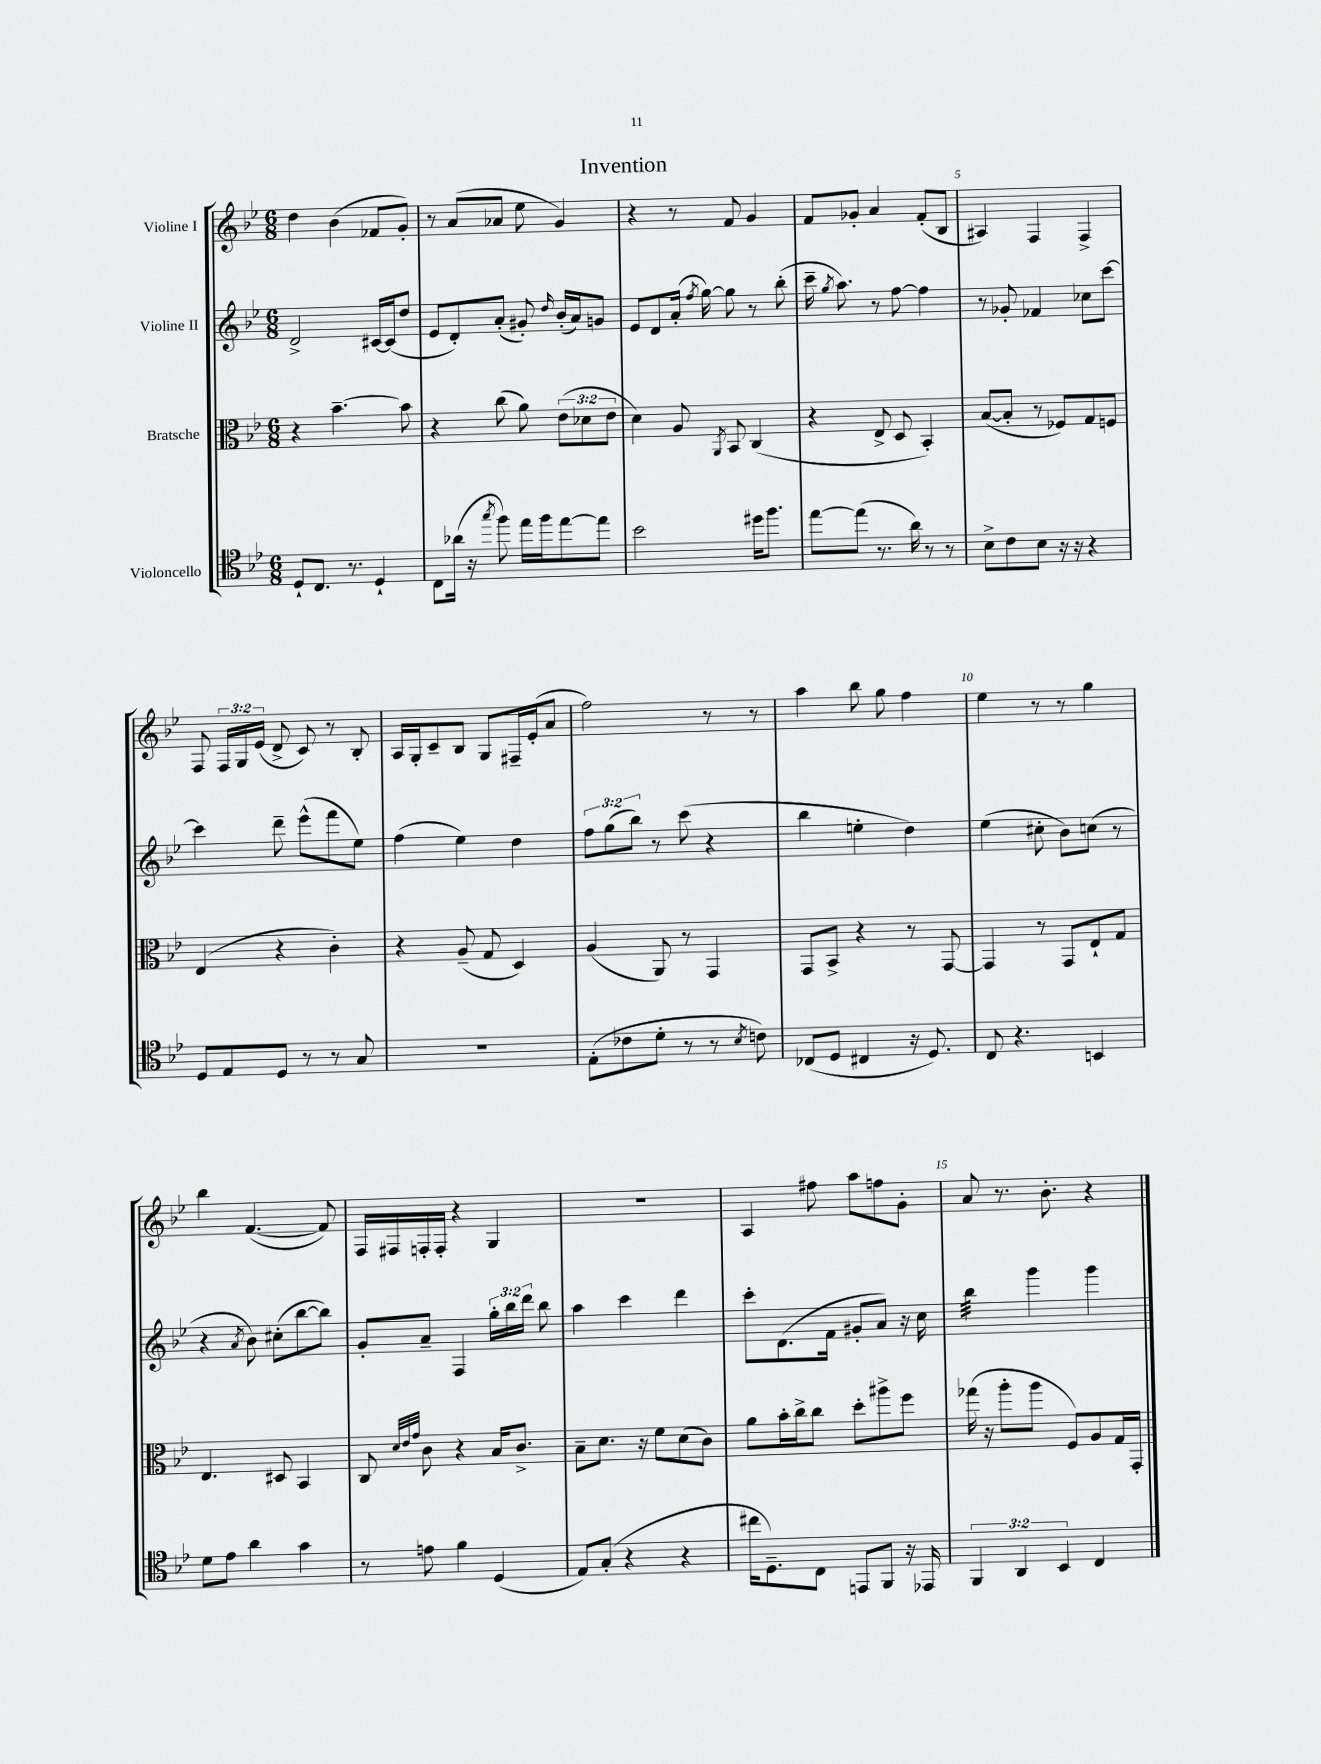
\header { title = "Invention" }
<<
\new StaffGroup <<
\new Staff = "s0" \with { instrumentName = "Violine I" } {
    \clef treble \key bes \major \numericTimeSignature \time 6/8 \override Staff.TupletNumber.text = #tuplet-number::calc-fraction-text
    \autoBeamOff d''4 bes'4( fes'8[ g'8]-.) |
    r8 a'8[( aes'8] ees''8 g'4) |
    r4 r8 f'8 g'4 |
    f'8[ ges'8]-. a'4 f'8[-.( bes8] |
    ais4) f4 f4-> |
    f8 \tuplet 3/2 { f16[ g16 ees'16]( } d'8-> c'8) r8 bes8-. |
    a16[ g16-. c'8-- bes8] g8[ fis16-- ees'16-.( a'8] |
    f''2) r8 r8 |
    a''4 bes''8 g''8 f''4 |
    ees''4 r8 r8 g''4 |
    bes''4 f'4.~( f'8) |
    f16[ fis16 f16-. f16]-. r4 g4 |
    R2. |
    a4 fis''8 a''8[ f''8 g'8]-. |
    a'8 r8. bes'8.-. r4 \bar "|." |
}
\new Staff = "s1" \with { instrumentName = "Violine II" } {
    \clef treble \key bes \major \numericTimeSignature \time 6/8 \override Staff.TupletNumber.text = #tuplet-number::calc-fraction-text
    \autoBeamOff d'2-> cis'16[~ cis'16( d''8] |
    ees'8[ d'8-.) a'8]-.( gis'8-.) \grace { d''16 } bes'16[-.( a'16) g'8] |
    ees'8[ d'8 a'16]-.( \acciaccatura { f''8 } g''16~) g''8 r8 bes''8-.( |
    c'''16-- \acciaccatura { g''8 } a''8.) r8 f''8~ f''4 |
    r8 ges'8-. fes'4 ces''8[ c'''8]~ |
    c'''4 d'''8-- ees'''8[-^( f'''8 ees''8]) |
    f''4( ees''4) d''4 |
    \tuplet 3/2 { f''8[ g''8( bes''8]) } r8 c'''8( r4 |
    bes''4 e''4-. d''4) |
    ees''4( cis''8-. bes'8[) c''8]( r8 |
    r4 \acciaccatura { a'8 } bes'8) cis''8[-.( bes''8~ bes''8]) |
    g'8[-. a'8]-- f4 \tuplet 3/2 { g''16[-. bes''16 d'''16] } bes''8 |
    a''4 c'''4 d'''4 |
    c'''8[-. d'8.( f'16] gis'8[-. a'8]) r16 c''16 |
    bes''4:32 g'''4 g'''4 \bar "|." |
}
\new Staff = "s2" \with { instrumentName = "Bratsche" } {
    \clef alto \key bes \major \numericTimeSignature \time 6/8 \override Staff.TupletNumber.text = #tuplet-number::calc-fraction-text
    \autoBeamOff r4 bes'4.~-- bes'8 |
    r4 c''8( a'8) \tuplet 3/2 { ees'8[( des'8 ees'8] } |
    d'4) a8 \acciaccatura { a,8 } bes,8 c4( |
    r4 ees8-> d8 bes,4-.) |
    bes8[~( bes8]-. r8 fes8[) g8 f8] |
    ees4( r4 c'4-.) |
    r4 a8--( g8 d4) |
    a4( a,8) r8 g,4 |
    g,8[ bes,8]-> r4 r8 g,8~ |
    g,4 r8 g,8[ ees8-! g8] |
    ees4. dis8 bes,4 |
    c8 \grace { d'32[ ees'32 g'32] } c'8 r4 bes16[ c'8.]-> |
    bes8[-- d'8.] r16 f'8[ d'8( c'8]) |
    a'8[ bes'16-. c''16-> c''8] d''8[-. ais''8-> f''8] |
    ges''16( r16 a''8[-. a''8] f8[) a8 g16 g,16]-. \bar "|." |
}
\new Staff = "s3" \with { instrumentName = "Violoncello" } {
    \clef tenor \key bes \major \numericTimeSignature \time 6/8 \override Staff.TupletNumber.text = #tuplet-number::calc-fraction-text
    \autoBeamOff d8[-! c8.] r8. d4-! |
    c8[ aes'16]( r16 \acciaccatura { g''8 } f''8) ees''16[ f''16 ees''8~ ees''8] |
    bes'2 dis''16[ f''8.] |
    ees''8[~ ees''8]( r8. a'16) r8 r8 |
    bes8[-> c'8 bes8] r16 r16 r4 |
    d8[ ees8 d8] r8 r8 g8 |
    R2. |
    ees8[-.( ces'8 d'8]-. r8 r8 \acciaccatura { bes8 } c'8) |
    ces8[( d8] cis4 r16 d8.) |
    c8 r4. b,4 |
    d'8[ ees'8] a'4 g'4 |
    r8 e'8 f'4 d4( |
    ees8[) g8]-.( r4 r4 |
    cis''16[ d8.--) c8] e,8[ f,8] r16 ees,16 |
    \tuplet 3/2 { f,4 a,4 bes,4 } c4 \bar "|." |
}
>>
>>
\layout { \context { \Score \override BarNumber.break-visibility = ##(#f #t #t) barNumberVisibility = #(every-nth-bar-number-visible 5) } }
